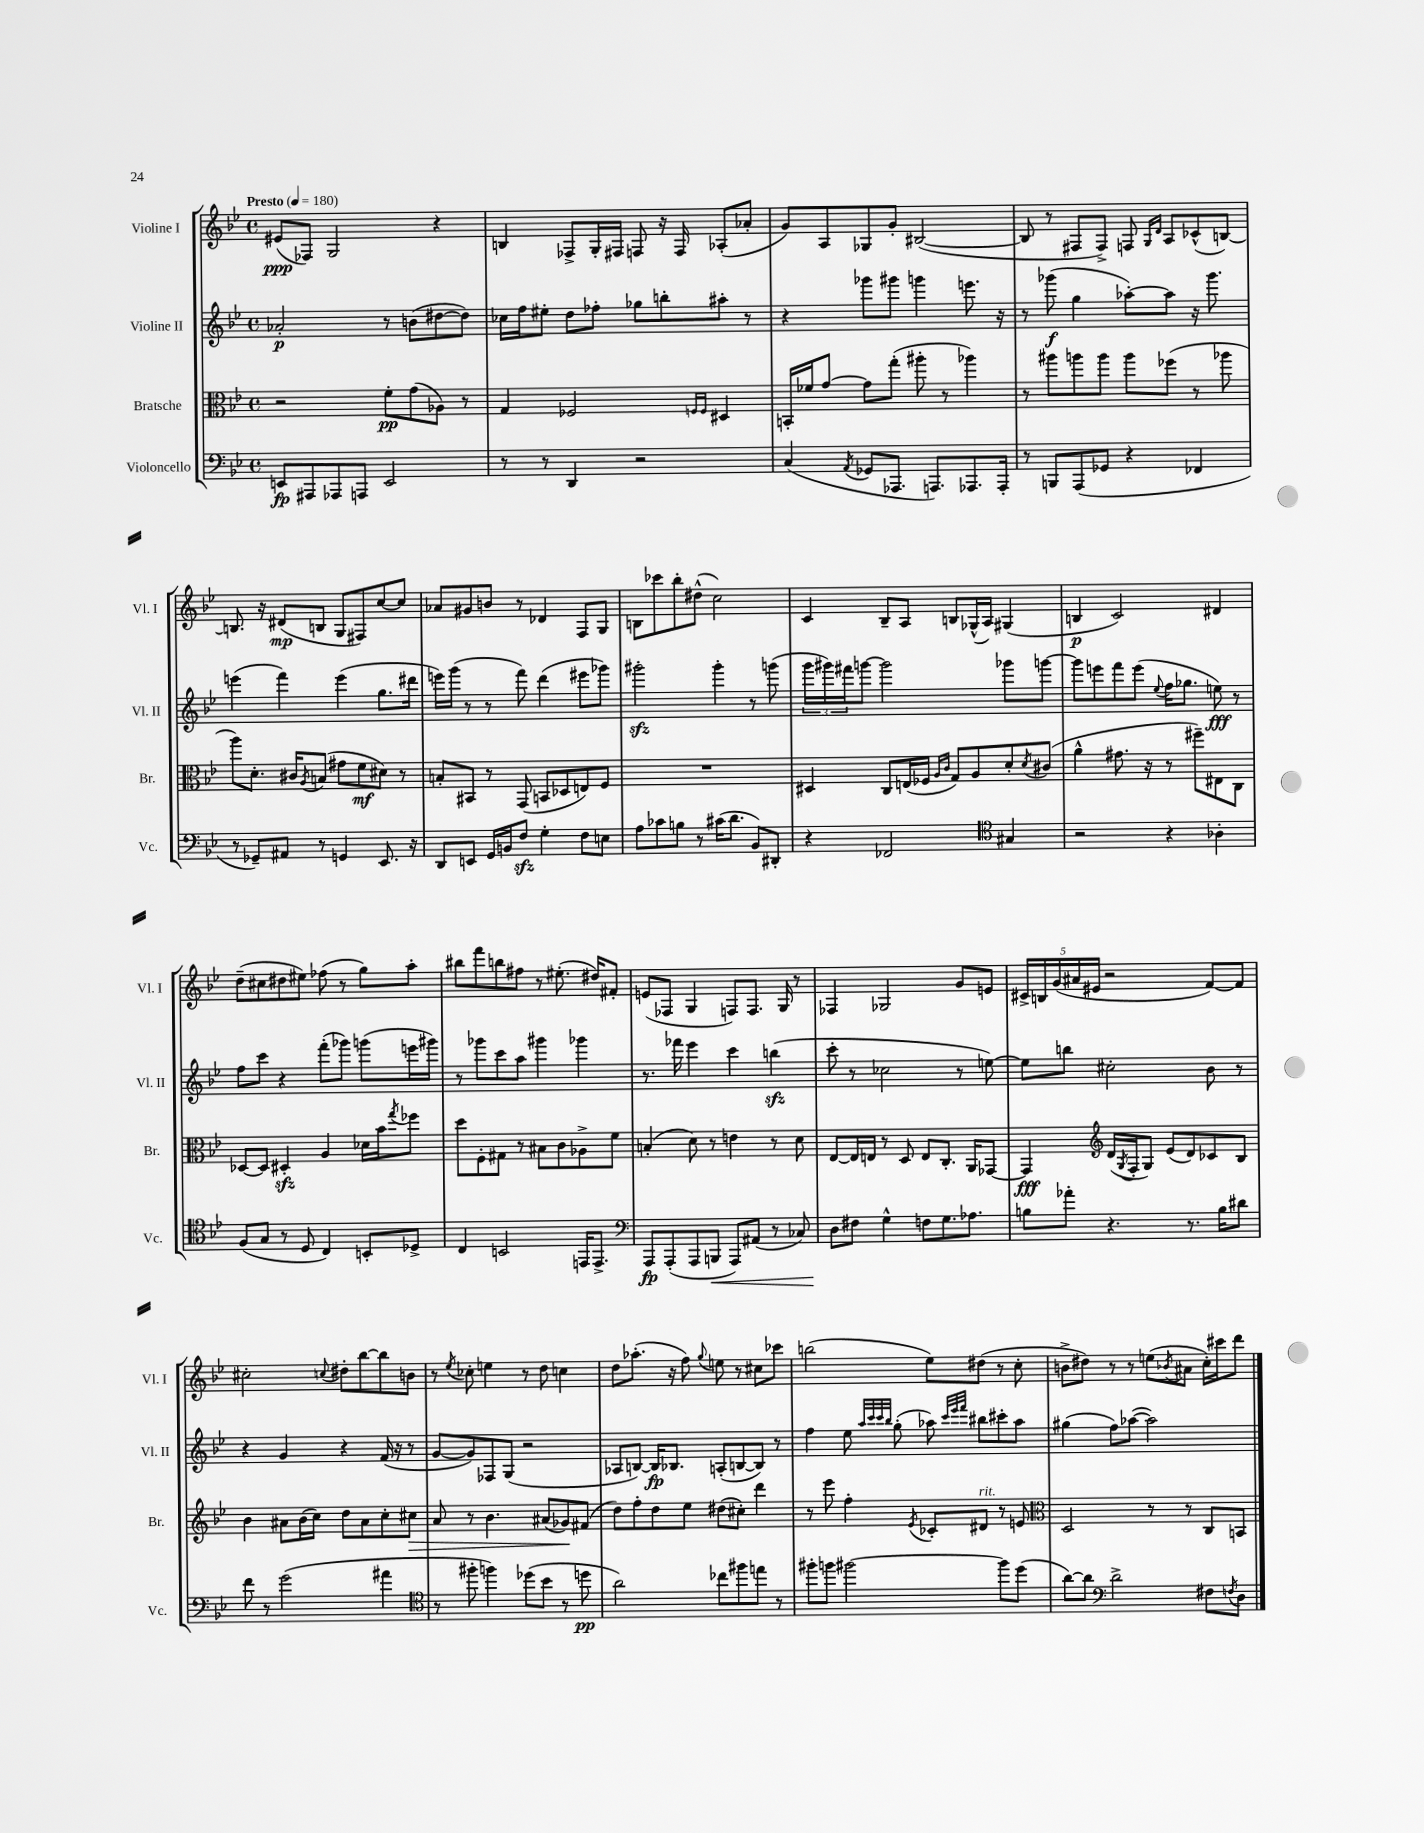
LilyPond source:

<<
\new StaffGroup <<
\new Staff = "s0" \with { instrumentName = "Violine I" shortInstrumentName = "Vl. I" } {
    \clef treble \key bes \major \defaultTimeSignature \time 4/4 \tempo "Presto" 4 = 180
    eis'8\ppp( fes8) g2 r4 |
    b4 fes8-> g16-. fis16 f8 r16 f16 aes8-.( aes'8-. |
    g'8) a8 ges8 g'8-. bis2~( |
    bis8 r8 fis8 fis8->) f8 \grace { g16 d'16 } a8 ces'8-^( b8~) |
    b8. r16 dis'8\mp( b8 g8 fis8) c''8~ c''8 |
    aes'8 gis'8 b'8 r8 des'4 f8 g8 |
    b8 ces'''8 bes''8-. dis''8-^( c''2) |
    c'4 bes8-- a8 b8 ges16-^( a16) gis4( |
    b4\p c'2) dis'4 |
    d''8--( cis''8 dis''8 eis''8) fes''8( r8 g''8) a''8-. |
    bis''8 f'''8 b''8 fis''8 r8 eis''8.-.( dis''16) fis'8-. |
    e'8( fes8 g4 f8) f8. g16 r8 |
    fes4 ges2 g'8 e'8 |
    \tuplet 5/4 { cis'16-> b16 g'16( ais'16 eis'16 } r2 f'8~) f'8 |
    cis''2-. \appoggiatura { c''8 } dis''8-. bes''8~ bes''8 b'8 |
    r8 \acciaccatura { ees''8 } ces''8-. e''4 r8 d''8 c''4 |
    d''8 aes''8.-.( r16 f''8) \appoggiatura { g''8 } e''8 r8 cis''8 ces'''8 |
    b''2( ees''8) dis''8( r8 c''8-. |
    b'8-> dis''8) r8 r8 e''8( \acciaccatura { bes'8 } ais'8 c''16-.) cis'''16 d'''8 \bar "|." |
}
\new Staff = "s1" \with { instrumentName = "Violine II" shortInstrumentName = "Vl. II" } {
    \clef treble \key bes \major \defaultTimeSignature \time 4/4
    aes'2-.\p r8 b'8( dis''8~ dis''8) |
    ces''16 f''16 eis''8-. d''8 fes''8-. ges''8 b''8-. ais''8-. r8 |
    r4 ges'''8 gis'''8 g'''4 e'''8. r16 |
    r8 ges'''8\f( g''4 aes''8~-.) aes''8 r16 ges'''8. |
    e'''4( f'''4) e'''4( g''8. dis'''16 |
    e'''16) g'''16( r8 r8 f'''8) d'''4( eis'''8 ges'''8) |
    gis'''2-.\sfz gis'''4-. r8 g'''8( |
    \tuplet 3/2 { g'''16 gis'''16) fis'''16 } g'''8~ g'''2 ges'''8 g'''8~ |
    g'''8 e'''8 f'''8 e'''8( \appoggiatura { ees''8 } f''16 ges''8. e''8\fff) r8 |
    f''8 c'''8 r4 f'''8-.( ges'''8) g'''8( e'''16 gis'''16) |
    r8 ges'''8 c'''8 a''8 gis'''4 ges'''4 |
    r8. fes'''16 ees'''4 c'''4 b''4\sfz( |
    c'''8-. r8 ces''2 r8 e''8~) |
    e''8 b''8 cis''2-. bes'8 r8 |
    r4 g'4 r4 f'16( r16 r8 |
    g'8~ g'8) fes8 g8( r2 |
    aes8 b8~) b16\fp bes8. a8-.( b8~ b8) r8 |
    f''4 ees''8 \grace { a''32 c'''32 c'''32 bes''32 } g''8-.( aes''8) \grace { c'''32 ees'''32 f'''32 } bis''8 cis'''8-. aes''8 |
    gis''4( f''8) aes''8~( aes''2) \bar "|." |
}
\new Staff = "s2" \with { instrumentName = "Bratsche" shortInstrumentName = "Br." } {
    \clef alto \key bes \major \defaultTimeSignature \time 4/4
    r2 f'8-.\pp g'8( aes8) r8 |
    g4 fes2 \grace { f16 f16 } dis4 |
    b,16-. fes'16 g'8~ g'8 g''8-.( ais''8-. r8 aes''4) |
    r8 ais''8 a''8 a''8 a''8 fes''8( r8 aes''8 |
    a''8) d'8.-. cis'16 \acciaccatura { a8 } b8( gis'8 f'8\mf dis'8) r8 |
    b8-. bis,8 r8 g,8( b,8 des8 e8) f8 |
    R1 |
    dis4 c8 e16( fes16 \grace { a16 c'16 } g8) a8 d'8-. \acciaccatura { d'8 } cis'8( |
    a'4-^ gis'8. r16 r8 fis''8--) eis8 c8 |
    des8~ des8 dis4-.\sfz a4 des'16 bes'16 \acciaccatura { g''8 } fes''8 |
    d''8 f8-. gis8 r8 bis8 c'8 aes8-> f'8 |
    b4-.( d'8) r8 e'4 r8 d'8 |
    ees8~ ees16 e16 r8 d8 e8 c8.-. a,16 ges,8~ |
    ges,4\fff \clef treble d'16( \acciaccatura { g8 } f16-. g8) ees'8( d'8) ces'8 bes8 |
    bes'4 ais'8 bes'16( c''16) d''8 ais'8 c''8-. cis''8\> |
    a'8 r8 bes'4. ais'8( ges'8\!) fis'8( |
    d''8) f''8-. d''8 ees''8 dis''8( cis''8-.) d'''4 |
    r8 ees'''8 f''4-. \acciaccatura { ees'8 } ces'8-. dis'8^\markup { \italic "rit." } r8 e'8 |
    \clef alto d2 r8 r8 c8 b,8 \bar "|." |
}
\new Staff = "s3" \with { instrumentName = "Violoncello" shortInstrumentName = "Vc." } {
    \clef bass \key bes \major \defaultTimeSignature \time 4/4
    e,8\fp ais,,8 aes,,8 a,,8 e,2 |
    r8 r8 d,4 r2 |
    c4( \acciaccatura { a,8 } ges,8 aes,,8. a,,8.) aes,,8. aes,,16-. |
    r8 b,,8 a,,8( ges,8 r4 fes,4 |
    r8 ges,8--) ais,8 r8 g,4 ees,8. r16 |
    d,8 e,8 g,16 b,16 f8\sfz g4-. f8 e8 |
    a8 ces'8 b8 r8 cis'16( d'8. bes,8) dis,8-. |
    r4 fes,2 \clef tenor gis4 |
    r2 r4 aes4-. |
    f8( g8 r8 d8 c4) b,8-. des8-> |
    c4 b,2 e,16 e,8.-> |
    \clef bass a,,8\fp a,,8-.( a,,8 b,,8\< a,,8) ais,8( r8 ces8) |
    d8\! fis8 g4-^ f8 g8. aes8. |
    b8 aes'8-. r4. r8. b16 dis'8 |
    f'8 r8 g'2( ais'4 |
    \clef tenor r8 fis''8-. f''4) des''8( bes'8 r8 d''8\pp |
    a'2) ces''8 fis''8 e''8 r8 |
    fis''8-. f''8 fis''2~ fis''8 d''8( |
    a'8~) a'8 \clef bass d'2-> fis8 \acciaccatura { f8 } d8 \bar "|." |
}
>>
>>
\layout { \context { \Score \remove "Bar_number_engraver" } }
